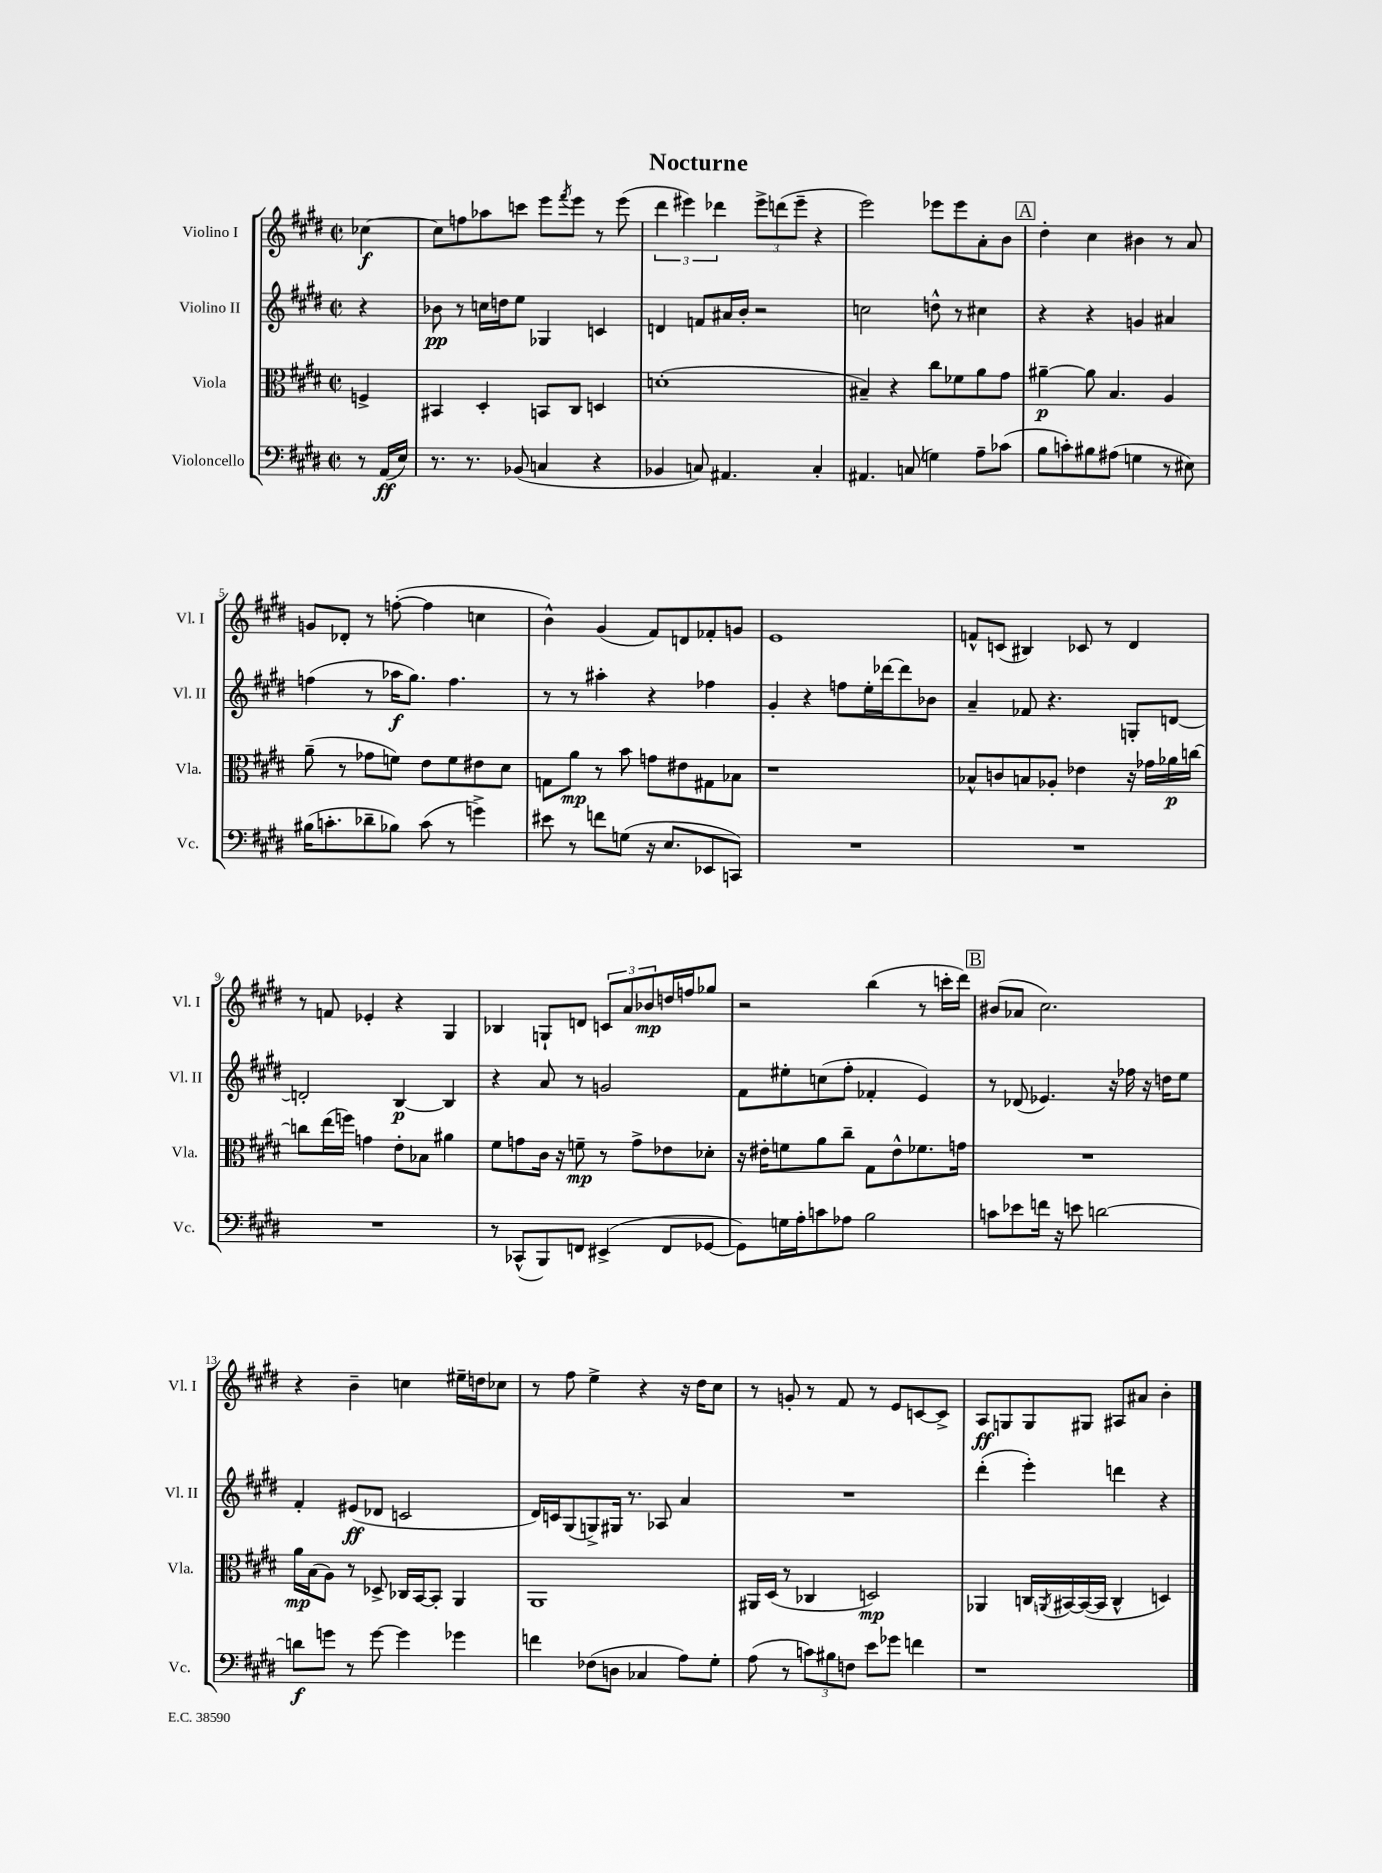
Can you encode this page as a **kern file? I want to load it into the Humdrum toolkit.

**kern	**kern	**kern	**kern
*staff4	*staff3	*staff2	*staff1
*clefF4	*clefC3	*clefG2	*clefG2
*k[f#c#g#d#]	*k[f#c#g#d#]	*k[f#c#g#d#]	*k[f#c#g#d#]
*M2/2	*M2/2	*M2/2	*M2/2
*met(c|)	*met(c|)	*met(c|)	*met(c|)
8r	4F^	4r	[4cc-
(16AA	.	.	.
16E)	.	.	.
=	=	=	=
8.r	4BB#	8b-	8cc-]
.	.	8r	8ff
8.r	.	.	.
.	4D#'	16cc	8aa-
.	.	16dd	.
(8BB-	.	8ee	8ccc
4C	8BB	4G-	8eee
.	.	.	8qfff#
.	8C#	.	8eee
4r	4D	4c	8r
.	.	.	(8eee
=	=	=	=
4BB-	(1d'	4d	6ddd#
.	.	.	6eee#)
8C)	.	8f	.
.	.	.	6ddd-
4.AA#	.	16a#	.
.	.	16b'	.
.	.	2r	12eee#^
.	.	.	(12ddd
.	.	.	12eee#~
4C'	.	.	4r
=	=	=	=
4.AA#	4B#~)	2cc	2eee)
.	4r	.	.
(8C	.	.	.
4G)	8cc#	8dd^^	8eee-
.	8f-	8r	8eee-
8A~	8a	4cc#	8a'
(8c-	8g#	.	8b
=	=	=	=
8B	[4a#~	4r	4dd#'
8c')	.	.	.
8B#	8a#]	4r	4cc#
(8A#	4.B	.	.
4G	.	4g	4b#
8r	4A	4a#	8r
8E#)	.	.	8a
=	=	=	=
(16B#	(8a~	(4ff	8g
8.c'	.	.	.
.	8r	.	8d-'
8d-~	8g-	8r	8r
8B-)	8f)	16aa-	([8ff'
.	.	8.gg#)	.
(8c	8e	.	4ff]
8r	8f	4.ff	.
4g^)	8e#	.	4cc
.	8d#	.	.
=	=	=	=
8e#	8G	8r	4b^^)
8r	8a	8r	.
8f	8r	4aa#'	(4g#
(8G	8b	.	.
16r	8g	4r	8f#)
8.E	.	.	.
.	8e#	.	8d
8EE-	8G#	4ff-	8f-'
8CC)	8B-	.	8g
=	=	=	=
1r	1r	4g#'	1e
.	.	4r	.
.	.	8ff	.
.	.	16ee'	.
.	.	[16ddd-	.
.	.	8ddd-]	.
.	.	8b-	.
=	=	=	=
1r	8B-^^	4a~	8f^^
.	8c	.	(8c
.	8B	8f-	4B#)
.	8A-'	4.r	.
.	4e-	.	8c-
.	.	.	8r
.	16r	8G'	4d#
.	16g-	.	.
.	16a-	[8d	.
.	[16cc	.	.
=	=	=	=
1r	8cc]	2d']	8r
.	(16ee	.	8f
.	16ff)	.	.
.	4g	.	4e-'
.	8e'	[4B	4r
.	8B-	.	.
.	4a#	4B]	4G#
=	=	=	=
8r	8f#	4r	4B-
(8CC-^^	8g	.	.
8BBB)	16c#	8a	8G`
.	16r	.	.
8FF	8f~	8r	8d
(4EE#^	8r	2g	12c
.	.	.	12a
.	8g^	.	.
.	.	.	12b-
8FF	8e-	.	16dd
.	.	.	16ff
[8GG-	8d-'	.	8gg-
=	=	=	=
8GG-])	16r	8f#	2r
.	16e#'	.	.
16G	8f	8ee#'	.
16A'	.	.	.
8c	8a	(8cc	.
8A-	8cc#~	8ff#'	.
2B	8G#	4f-'	(4bb
.	8e#^^	.	.
.	8.f-	4e)	8r
.	.	.	16ccc'
.	16g	.	16ddd#)
=	=	=	=
8c	1r	8r	(8b#
8e-	.	(8d-	8a-
16f	.	4.e-)	2.cc#)
16r	.	.	.
8e	.	.	.
[2d	.	.	.
.	.	16r	.
.	.	16ff-	.
.	.	16r	.
.	.	16dd	.
.	.	8ee	.
=	=	=	=
8d]	16a	4f#'	4r
.	(16B	.	.
8g	8A)	.	.
8r	8r	(8e#	4b~
[8g	8D-^	8d-	.
4g]	16C-	2c	4cc
.	[16BB	.	.
.	8BB']	.	.
4g-	4AA	.	16ee#~
.	.	.	16dd
.	.	.	8cc-
=	=	=	=
4f	1AA	16d#)	8r
.	.	16c	.
.	.	(8G#	8ff#
(8F-	.	8G^)	4ee^
8D	.	16G#	.
.	.	8.r	.
4C-	.	.	4r
.	.	8A-	.
8A)	.	4a	16r
.	.	.	16dd#
8G#'	.	.	8cc#
=	=	=	=
(8A	16AA#	1r	8r
.	(16D#	.	.
8r	8r	.	8g'
12c)	4C-	.	8r
12B#	.	.	.
.	.	.	8f#
12F	.	.	.
8e	2D)	.	8r
8g-	.	.	8e
4f	.	.	[8c
.	.	.	8c^]
=	=	=	=
1r	4AA-	(4ddd#'	8A
.	.	.	8G
.	16C	4eee')	8G
.	8qAA	.	.
.	[16BB#	.	.
.	(16BB#_	.	8G#
.	16BB#]	.	.
.	4C^^	4ddd	8A#
.	.	.	8a#
.	4D)	4r	4b'
==	==	==	==
*-	*-	*-	*-
